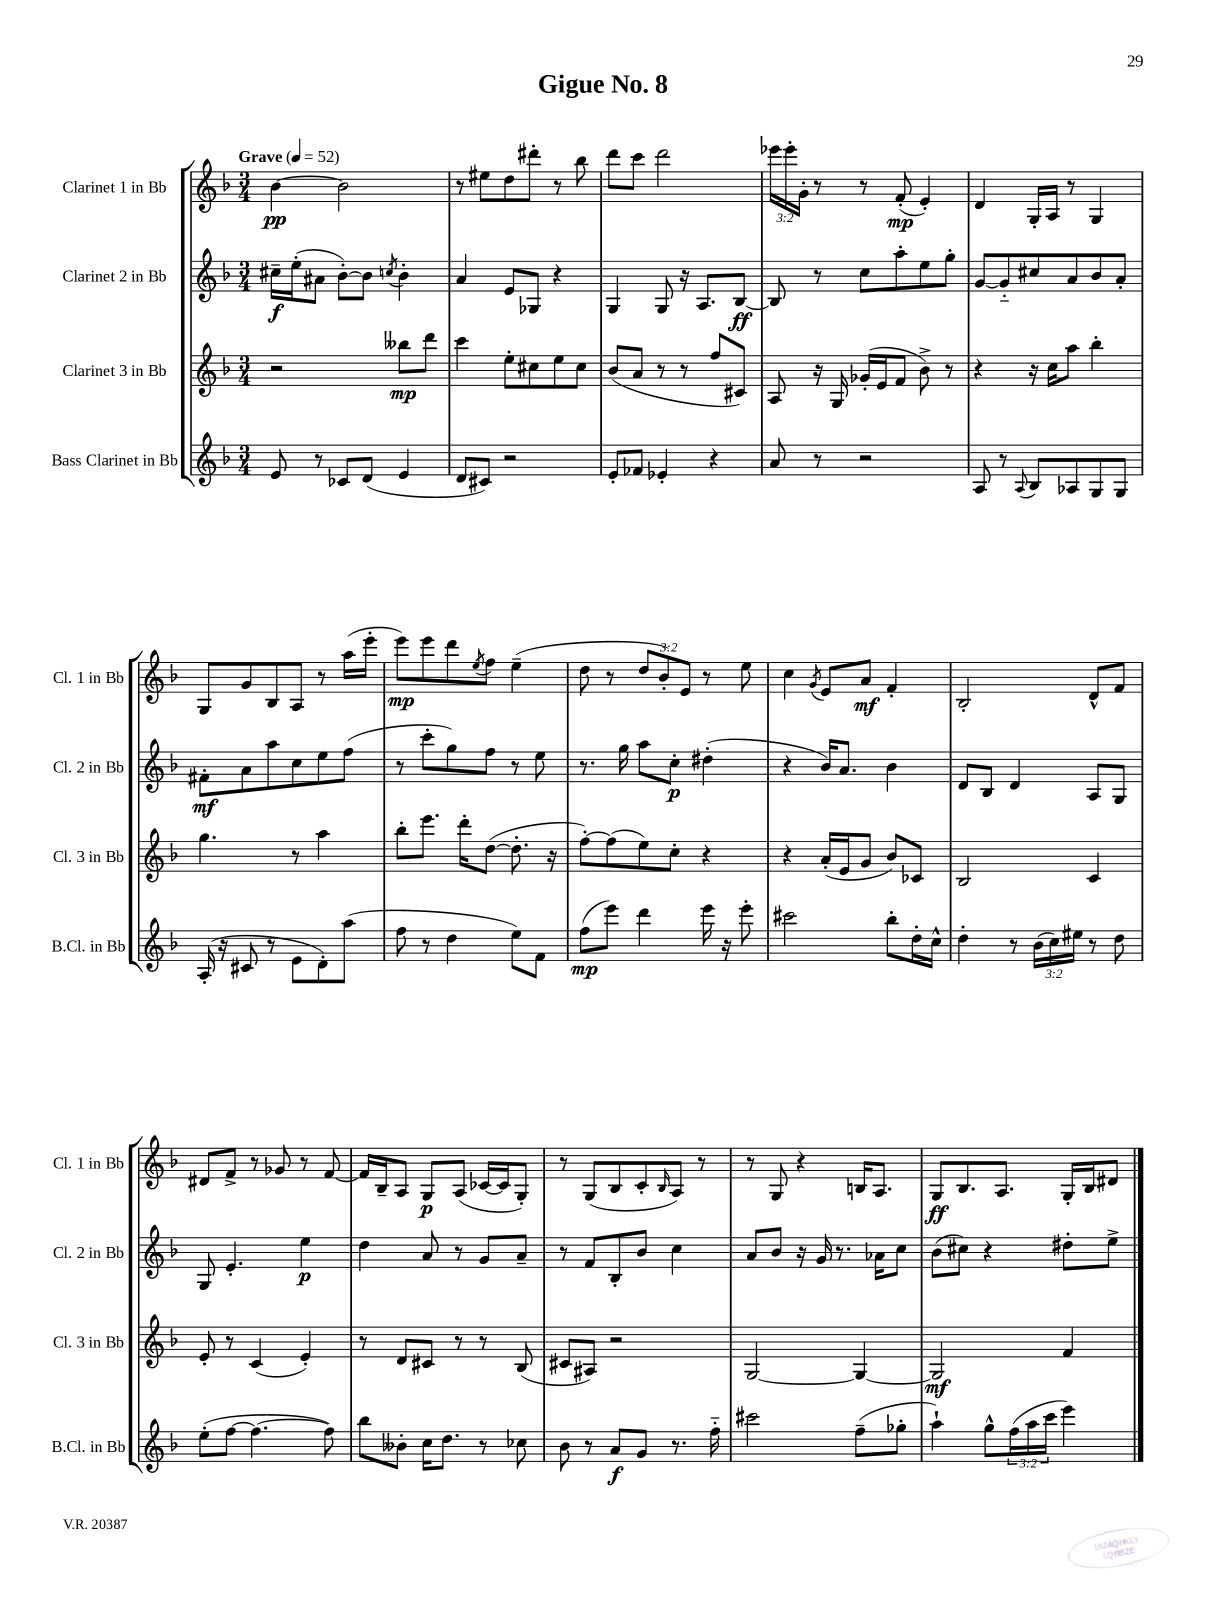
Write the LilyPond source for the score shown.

\header { title = "Gigue No. 8" }
<<
\new StaffGroup <<
\new Staff = "s0" \with { instrumentName = "Clarinet 1 in Bb" shortInstrumentName = "Cl. 1 in Bb" } {
    \clef treble \key f \major \numericTimeSignature \time 3/4 \override Staff.TupletNumber.text = #tuplet-number::calc-fraction-text \tempo "Grave" 4 = 52
    bes'4~\pp bes'2 |
    r8 eis''8 d''8 dis'''8-. r8 bes''8 |
    d'''8 c'''8 d'''2 |
    \tuplet 3/2 { ees'''16 ees'''16-. g'16-. } r8 r8 f'8-.\mp( e'4-.) |
    d'4 g16-. a16 r8 g4 |
    g8 g'8 bes8 a8 r8 a''16( e'''16-. |
    e'''8\mp) e'''8 d'''8 \acciaccatura { e''8 } f''8 e''4--( |
    d''8 r8 \tuplet 3/2 { d''8 bes'8-.) e'8 } r8 e''8 |
    c''4 \acciaccatura { g'8 } e'8 a'8\mf f'4-. |
    bes2-. d'8-^ f'8 |
    dis'8 f'8-> r8 ges'8 r8 f'8~ |
    f'16 bes16-- a8 g8\p a8( ces'16~ ces'16 g8-.) |
    r8 g8( bes8 c'8-. \grace { bes16 } a8) r8 |
    r8 g8 r4 b16 a8. |
    g8\ff bes8. a8. g16-. bes16 dis'8 \bar "|." |
}
\new Staff = "s1" \with { instrumentName = "Clarinet 2 in Bb" shortInstrumentName = "Cl. 2 in Bb" } {
    \clef treble \key f \major \numericTimeSignature \time 3/4
    cis''16--\f e''16-.( ais'8 bes'8~-.) bes'8 \acciaccatura { c''8 } bes'4-. |
    a'4 e'8 ges8 r4 |
    g4 g8 r16 a8. bes8~\ff |
    bes8 r8 c''8 a''8-. e''8 g''8-. |
    g'8~ g'8-_ cis''8 a'8 bes'8 a'8-. |
    fis'8-.\mf a'8 a''8 c''8 e''8 f''8( |
    r8 c'''8-. g''8) f''8 r8 e''8 |
    r8. g''16 a''8 c''8-.\p dis''4-.( |
    r4 bes'16) a'8. bes'4 |
    d'8 bes8 d'4 a8 g8 |
    g8 e'4.-. e''4\p |
    d''4 a'8 r8 g'8 a'8-- |
    r8 f'8 bes8-. bes'8 c''4 |
    a'8 bes'8 r16 g'16 r8. aes'16 c''8 |
    bes'8( cis''8) r4 dis''8-. e''8-> \bar "|." |
}
\new Staff = "s2" \with { instrumentName = "Clarinet 3 in Bb" shortInstrumentName = "Cl. 3 in Bb" } {
    \clef treble \key f \major \numericTimeSignature \time 3/4
    r2 beses''8\mp d'''8 |
    c'''4 e''8-. cis''8 e''8 cis''8 |
    bes'8( a'8 r8 r8 f''8 cis'8) |
    a8 r16 g16 ges'16-.( e'16 f'8 bes'8->) r8 |
    r4 r16 c''16 a''8 bes''4-. |
    g''4. r8 a''4 |
    bes''8-. e'''8. d'''16-. d''8~( d''8.-. r16 |
    f''8~-.) f''8( e''8) c''8-. r4 |
    r4 a'16-.( e'16 g'8 bes'8) ces'8 |
    bes2 c'4 |
    e'8-. r8 c'4( e'4-.) |
    r8 d'8 cis'8 r8 r8 bes8( |
    cis'8 ais8) r2 |
    g2~ g4~ |
    g2\mf f'4 \bar "|." |
}
\new Staff = "s3" \with { instrumentName = "Bass Clarinet in Bb" shortInstrumentName = "B.Cl. in Bb" } {
    \clef treble \key f \major \numericTimeSignature \time 3/4 \override Staff.TupletNumber.text = #tuplet-number::calc-fraction-text
    e'8 r8 ces'8 d'8( e'4 |
    d'8 cis'8) r2 |
    e'8-. fes'8 ees'4-. r4 |
    a'8 r8 r2 |
    a8 r8 \appoggiatura { a8 } bes8 aes8 g8 g8 |
    a16-.( r16 cis'8 r8 e'8 d'8-.) a''8( |
    f''8 r8 d''4 e''8) f'8 |
    f''8\mp( e'''8) d'''4 e'''16 r16 e'''8-. |
    cis'''2 bes''8-. d''16-. c''16-^ |
    d''4-. r8 \tuplet 3/2 { bes'16( c''16) eis''16 } r8 d''8 |
    e''8-.( f''8~ f''4.~ f''8) |
    bes''8 beses'8-. c''16 d''8. r8 ces''8 |
    bes'8 r8 a'8\f g'8 r8. f''16-_ |
    cis'''2 f''8--( ges''8-. |
    a''4-!) g''8-^ \tuplet 3/2 { f''16( a''16 c'''16 } e'''4) \bar "|." |
}
>>
>>
\layout { \context { \Score \remove "Bar_number_engraver" } }
